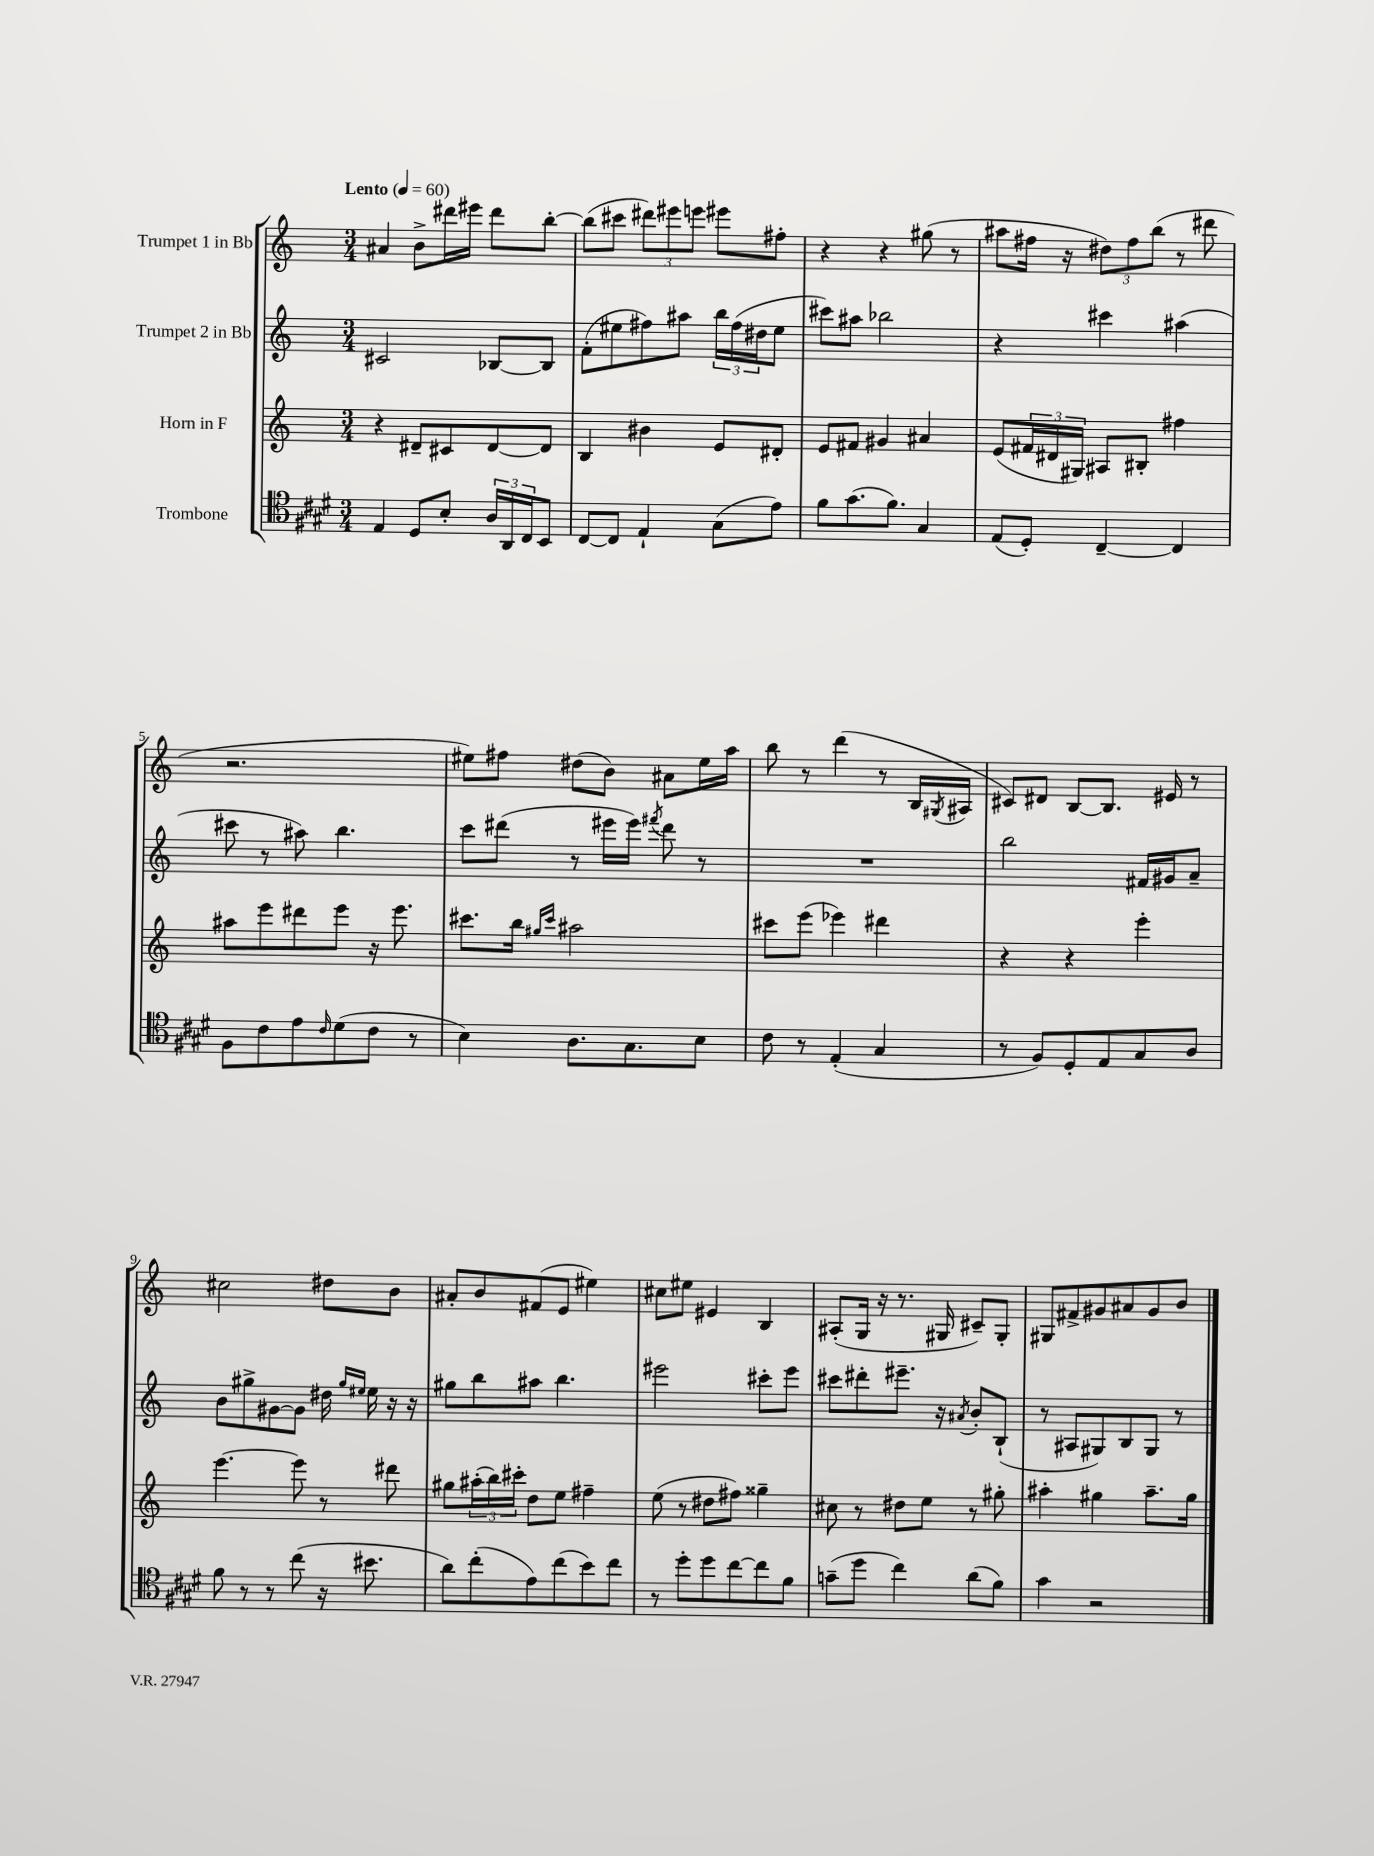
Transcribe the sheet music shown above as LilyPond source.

<<
\new StaffGroup <<
\new Staff = "s0" \with { instrumentName = "Trumpet 1 in Bb" } {
    \clef treble \key c \major \numericTimeSignature \time 3/4 \tempo "Lento" 4 = 60
    ais'4 b'8-> dis'''16 eis'''16 dis'''8 b''8~-. |
    b''8( cis'''8 \tuplet 3/2 { dis'''8) eis'''8 e'''8 } eis'''8 fis''8-. |
    r4 r4 gis''8( r8 |
    ais''8 fis''16 r16 \tuplet 3/2 { dis''8) fis''8 b''8( } r8 dis'''8 |
    r2. |
    eis''8) fis''8 dis''8( b'8) ais'8 eis''16 a''16 |
    b''8 r8 d'''4( r8 b16 \acciaccatura { gis8 } ais16 |
    cis'8) dis'8 b8~ b8. eis'16 r8 |
    cis''2 dis''8 b'8 |
    ais'8-. b'8 fis'8( e'8 eis''4) |
    cis''8 eis''8 eis'4 b4 |
    ais8-.( g16 r16 r8. gis16 cis'8--) gis8-. |
    gis8 fis'8-> gis'8 ais'8 gis'8 b'8 \bar "|." |
}
\new Staff = "s1" \with { instrumentName = "Trumpet 2 in Bb" } {
    \clef treble \key c \major \numericTimeSignature \time 3/4
    cis'2 bes8~ bes8 |
    f'8-.( eis''8 fis''8) ais''8 \tuplet 3/2 { b''16 fis''16( dis''16 } eis''8 |
    cis'''8) ais''8 bes''2 |
    r4 cis'''4 ais''4( |
    cis'''8 r8 ais''8) b''4. |
    c'''8 dis'''8( r8 eis'''16 eis'''16) \acciaccatura { fis'''8 } dis'''8 r8 |
    R2. |
    b''2 fis'16 gis'16 a'8-- |
    b'8 gis''8-> gis'8~ gis'8 dis''16 \grace { gis''16 eis''16 } eis''16 r16 r16 |
    gis''8 b''8 ais''8 b''4. |
    eis'''2 cis'''8-. eis'''8 |
    cis'''8 dis'''8-. eis'''8.-- r16 \acciaccatura { ais'8 } b'8-. b8-!( |
    r8 ais8 gis8) b8 gis8 r8 \bar "|." |
}
\new Staff = "s2" \with { instrumentName = "Horn in F" } {
    \clef treble \key c \major \numericTimeSignature \time 3/4
    r4 dis'8-- cis'8 dis'8~ dis'8 |
    b4 bis'4 e'8 dis'8-. |
    e'8 fis'8 gis'4 ais'4 |
    e'8( \tuplet 3/2 { fis'16 dis'16 gis16) } ais8 bis8-. fis''4 |
    ais''8 e'''8 dis'''8 e'''8 r16 e'''8. |
    cis'''8. b''16 \grace { gis''16 cis'''16 } ais''2 |
    cis'''8 e'''8( ees'''4) dis'''4 |
    r4 r4 e'''4-. |
    e'''4.~ e'''8 r8 dis'''8 |
    gis''8 \tuplet 3/2 { ais''16-.( b''16) cis'''16-. } d''8 e''8 fis''4-- |
    e''8( r8 dis''8 fis''8) gisis''4-- |
    cis''8 r8 dis''8 e''8 r8 gis''8-. |
    ais''4-. gis''4 ais''8.-- gis''16 \bar "|." |
}
\new Staff = "s3" \with { instrumentName = "Trombone" } {
    \clef tenor \key e \major \numericTimeSignature \time 3/4
    e4 dis8 b8-. \tuplet 3/2 { a16 a,16 cis16 } b,8 |
    cis8~ cis8 e4-! gis8( e'8) |
    fis'8 gis'8.( fis'8.) gis4 |
    e8( dis8-.) cis4~-- cis4 |
    fis8 cis'8 e'8 \grace { cis'16 } dis'8( cis'8 r8 |
    b4) a8. gis8. b8 |
    cis'8 r8 e4-.( gis4 |
    r8 fis8) dis8-. e8 gis8 a8 |
    fis'8 r8 r8 cis''8( r16 bis'8. |
    a'8) cis''8-.( e'8) cis''8( b'8) cis''8 |
    r8 dis''8-. dis''8 cis''8~ cis''8 fis'8 |
    g'8--( dis''8 cis''4) a'8( fis'8) |
    gis'4 r2 \bar "|." |
}
>>
>>
